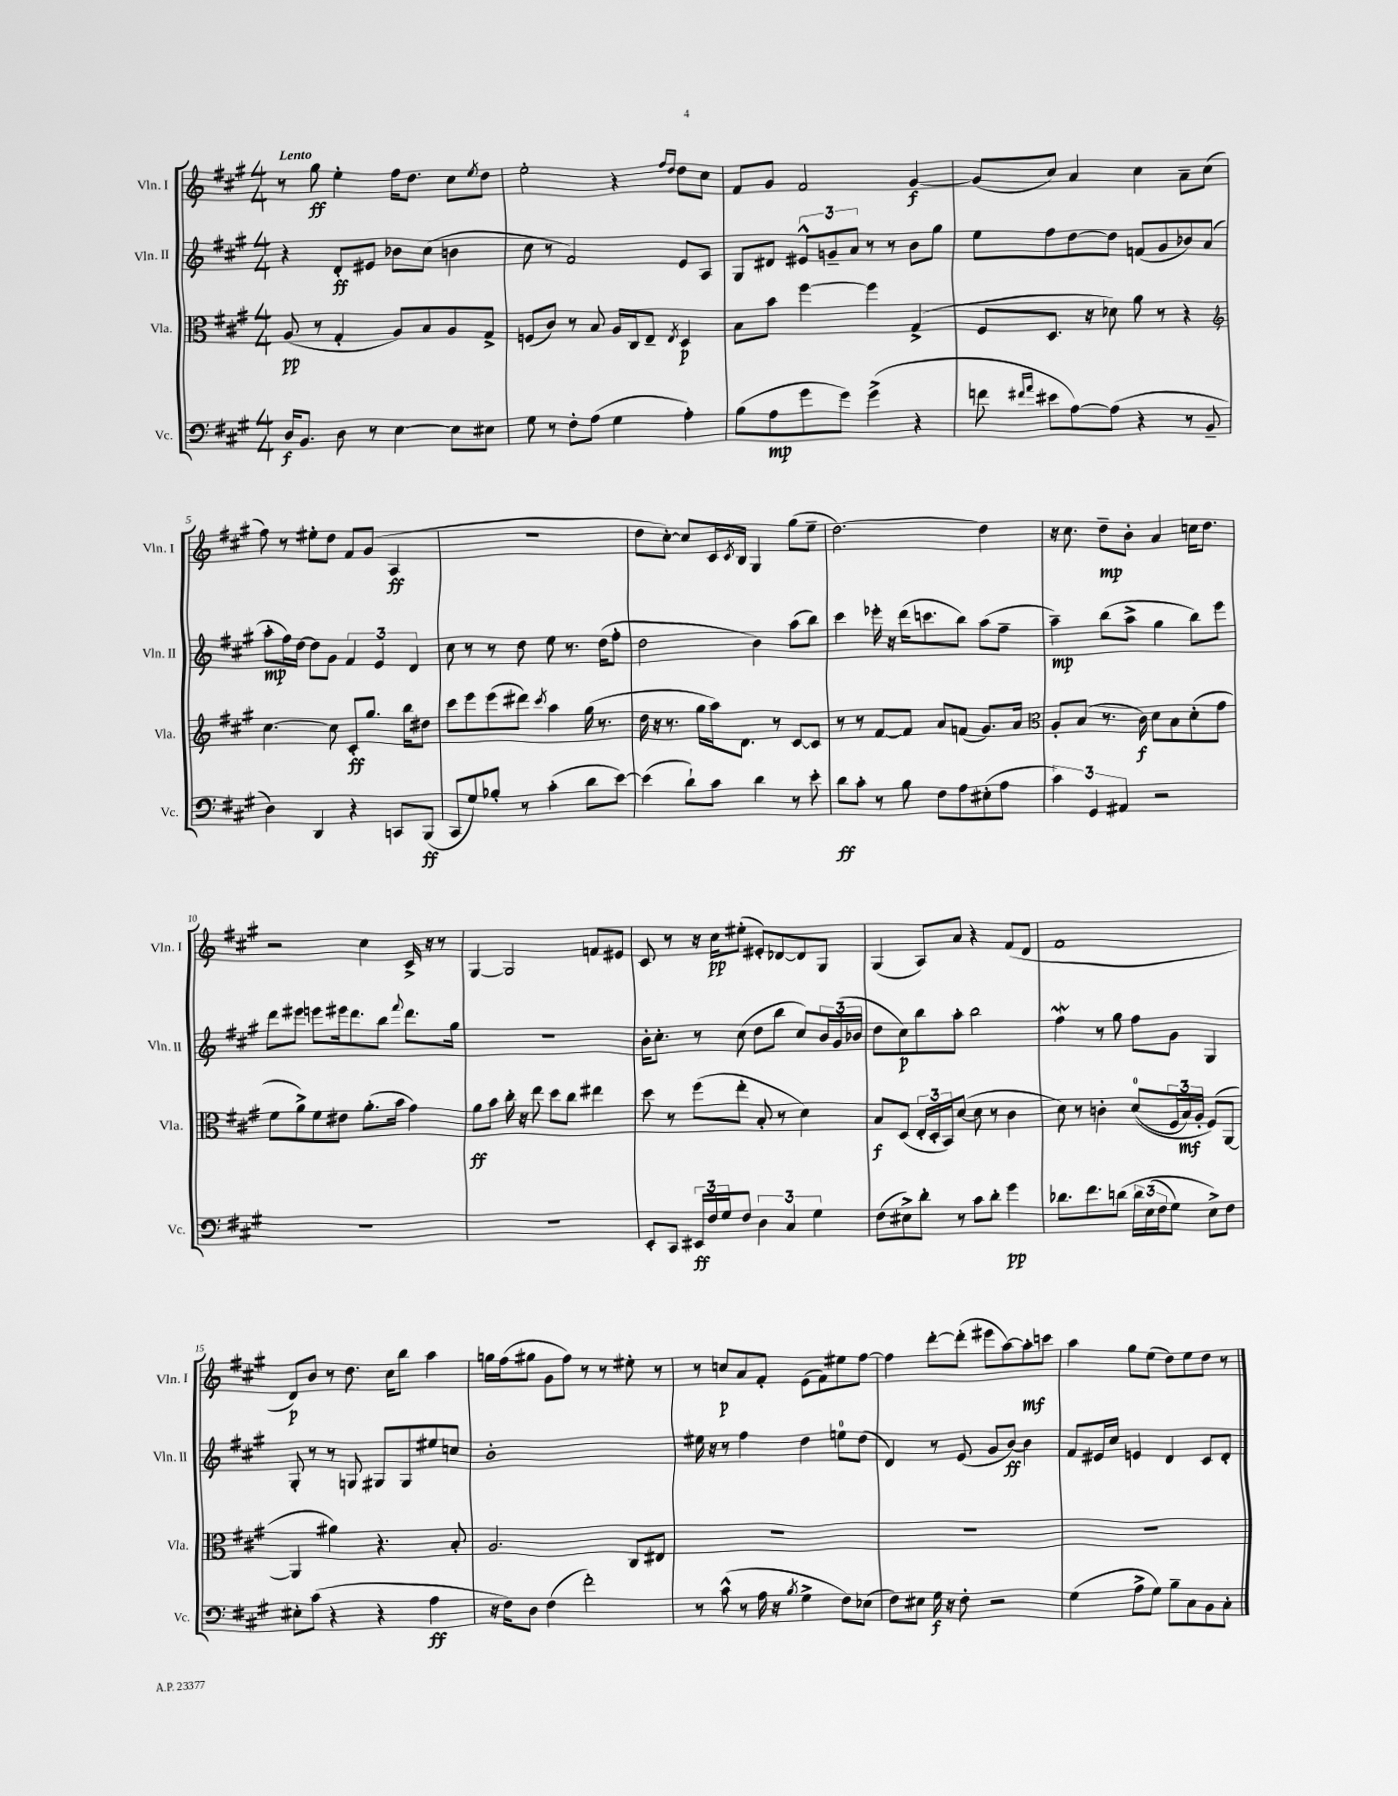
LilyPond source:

<<
\new StaffGroup <<
\new Staff = "s0" \with { instrumentName = "Vln. I" shortInstrumentName = "Vln. I" } {
    \clef treble \key a \major \numericTimeSignature \time 4/4 \tempo "Lento"
    r8 gis''8\ff e''4-. fis''16 d''8. cis''8 \acciaccatura { e''8 } d''8 |
    e''2-. r4 \grace { fis''16 d''16 } d''8 cis''8 |
    fis'8 gis'8 fis'2 gis'4~\f |
    gis'8( cis''8) a'4 cis''4 a'8-- cis''8( |
    fis''8) r8 eis''8-. d''8 fis'8 gis'8( a4\ff |
    R1 |
    d''8 cis''8~-.) cis''8 cis'16 \acciaccatura { cis'8 } b16 gis4 gis''8( e''8-- |
    d''2.~) d''4 |
    r16 cis''8. d''8--\mp b'8-. a'4 c''16 d''8. |
    r2 cis''4 cis'16-> r16 r8 |
    gis4~ gis2 f'8 eis'8 |
    cis'8 r8 r16 cis''16\pp eis''8-.( eis'8-.) des'8~ des'8 gis8 |
    gis4( a8) a'8 r4 fis'8( d'8 |
    fis'1 |
    d'8\p) b'8 r8 d''8. cis''16 b''8 a''4 |
    g''16 fis''16( gis''8 gis'8 fis''8) r8 r8 eis''8-. r8 |
    r8 c''8\p a'8 fis'8-. e'8( fis'8) eis''8 fis''8~ |
    fis''4 d'''8~-. d'''8-.( eis'''8 a''8~) a''8-.\mf c'''8 |
    a''4 gis''8 e''8( d''8) e''8 d''8 r8 \bar "|." |
}
\new Staff = "s1" \with { instrumentName = "Vln. II" shortInstrumentName = "Vln. II" } {
    \clef treble \key a \major \numericTimeSignature \time 4/4
    r4 d'8-.\ff eis'8 bes'8 cis''8( b'4 |
    cis''8 r8 fis'2) e'8 a8 |
    gis8 dis'8 \tuplet 3/2 { eis'8-^ g'8-- a'8 } r8 r8 b'8 gis''8 |
    e''8 fis''8 d''8~ d''8 f'8( gis'8 bes'8) a'8( |
    a''8-.\mp fis''16) d''16~ d''8 gis'8 \tuplet 3/2 { fis'4 e'4 d'4 } |
    cis''8 r8 r8 d''8 e''8 r8. d''16( fis''8-. |
    d''2 b'4) a''8( b''8) |
    cis'''4 ees'''16-. r16 d'''16( c'''8. b''8) a''8( fis''8-- |
    a''4--\mp) b''8( a''8-> gis''4 b''8) e'''8 |
    d'''8 eis'''8 e'''8 eis'''16 d'''8. b''8 \appoggiatura { fis'''8 } d'''8. gis''16 |
    R1 |
    b'16-. cis''8.-. r8 cis''8( d''8 b''8 cis''8) \tuplet 3/2 { b'16 gis'16( bes'16 } |
    d''8 cis''8\p) b''8 a''8-. b''2 |
    fis''4\mordent r8 gis''8 fis''8 gis'8 gis4 |
    gis8-. r8 r8 g8 gis8 gis8 eis''8 c''8 |
    b'1-. |
    eis''16 r16 r8 fis''4 d''4 e''8-0 d''8( |
    d'4) r8 e'8( gis'8 b'8~\ff) b'4 |
    fis'8 eis'16 cis''16 e'4 d'4 cis'8 d'8-. \bar "|." |
}
\new Staff = "s2" \with { instrumentName = "Vla." shortInstrumentName = "Vla." } {
    \clef alto \key a \major \numericTimeSignature \time 4/4
    a8\pp( r8 gis4-. a8) b8 a8 gis8-> |
    f8( cis'8) r8 b8 a16 cis16 e8-- \acciaccatura { e8 } d4\p |
    b8 b'8 fis''4~ fis''4 gis4->( |
    fis8 d8. r16 des'8) a'8 r8 r4 |
    \clef treble cis''4.~ cis''8 cis'8-.\ff gis''8. b''16 dis''8 |
    cis'''8 e'''8 e'''8( dis'''8) \acciaccatura { cis'''8 } a''4 gis''16( r8. |
    d''16 r16 r8. gis''16 a''16) d'8. r8 cis'8~ cis'8 |
    r8 r8 fis'8~ fis'8 a'8 f'8( gis'8.) a'16 |
    \clef alto a8-. b8( r8. cis'16\f) d'8 b8 d'8-.( gis'8 |
    fis'8 a'8->) fis'8 eis'8 a'8.-.( b'16 gis'4) |
    a'8\ff b'8 cis''16-. r16 e''8 d''8 cis''8 eis''4 |
    d''8 r8 fis''8( e''8-. b8-. r8 d'4) |
    b8\f d8( \tuplet 3/2 { e16-. d16-. b,16) } d'8~( d'8 r8 cis'4 |
    d'8) r8 c'4-. d'8-0(\( \tuplet 3/2 { fis16 b16\mf) a16-. } fis8(\) a,8~ |
    a,4 ais'4) r4. b8-. |
    a2. cis8 eis8 |
    R1 |
    R1 |
    R1 \bar "|." |
}
\new Staff = "s3" \with { instrumentName = "Vc." shortInstrumentName = "Vc." } {
    \clef bass \key a \major \numericTimeSignature \time 4/4
    d16\f b,8. d8 r8 e4~ e8 eis8 |
    gis8 r8 fis8-. a8( gis4 a4-.) |
    b8( a8\mp gis'8 gis'8) gis'4->( r4 |
    f'8 \grace { fis'16 a'16 } eis'8 a8~) a8( r4 r8 b,8-- |
    d4) d,4 r4 c,8 b,,8\ff( |
    cis,8 gis8) bes8-. r8 cis'4-.( d'8 e'8~) |
    e'4( d'8-!) cis'8 d'4 r8 e'8-. |
    d'8\ff cis'8-. r8 b8 fis8 a8 eis8-.( a8 |
    \tuplet 3/2 { cis'4) gis,4 ais,4 } r2 |
    r1 |
    R1 |
    e,8-. cis,8 \tuplet 3/2 { eis,16\ff fis16 gis16 } fis8 \tuplet 3/2 { d4 cis4 gis4 } |
    fis8( eis8->) d'8-. r8 cis'8 d'8-. gis'4\pp |
    des'8. fis'8. d'8\( \tuplet 3/2 { d'16 e16( fis16 } gis8) e8->\) fis8 |
    eis8-. cis'8( r4 r4 a4\ff |
    r16 fis16) d8 fis4( fis'2-.) |
    r8 cis'8-^( r8 a16 r16 \acciaccatura { b8 } gis4-> fis8) ees8( |
    fis8) eis8 gis16\f r16 fis8-. r2 |
    gis4( a8-> gis8) b8-- cis8 b,8 cis8-. \bar "|." |
}
>>
>>
